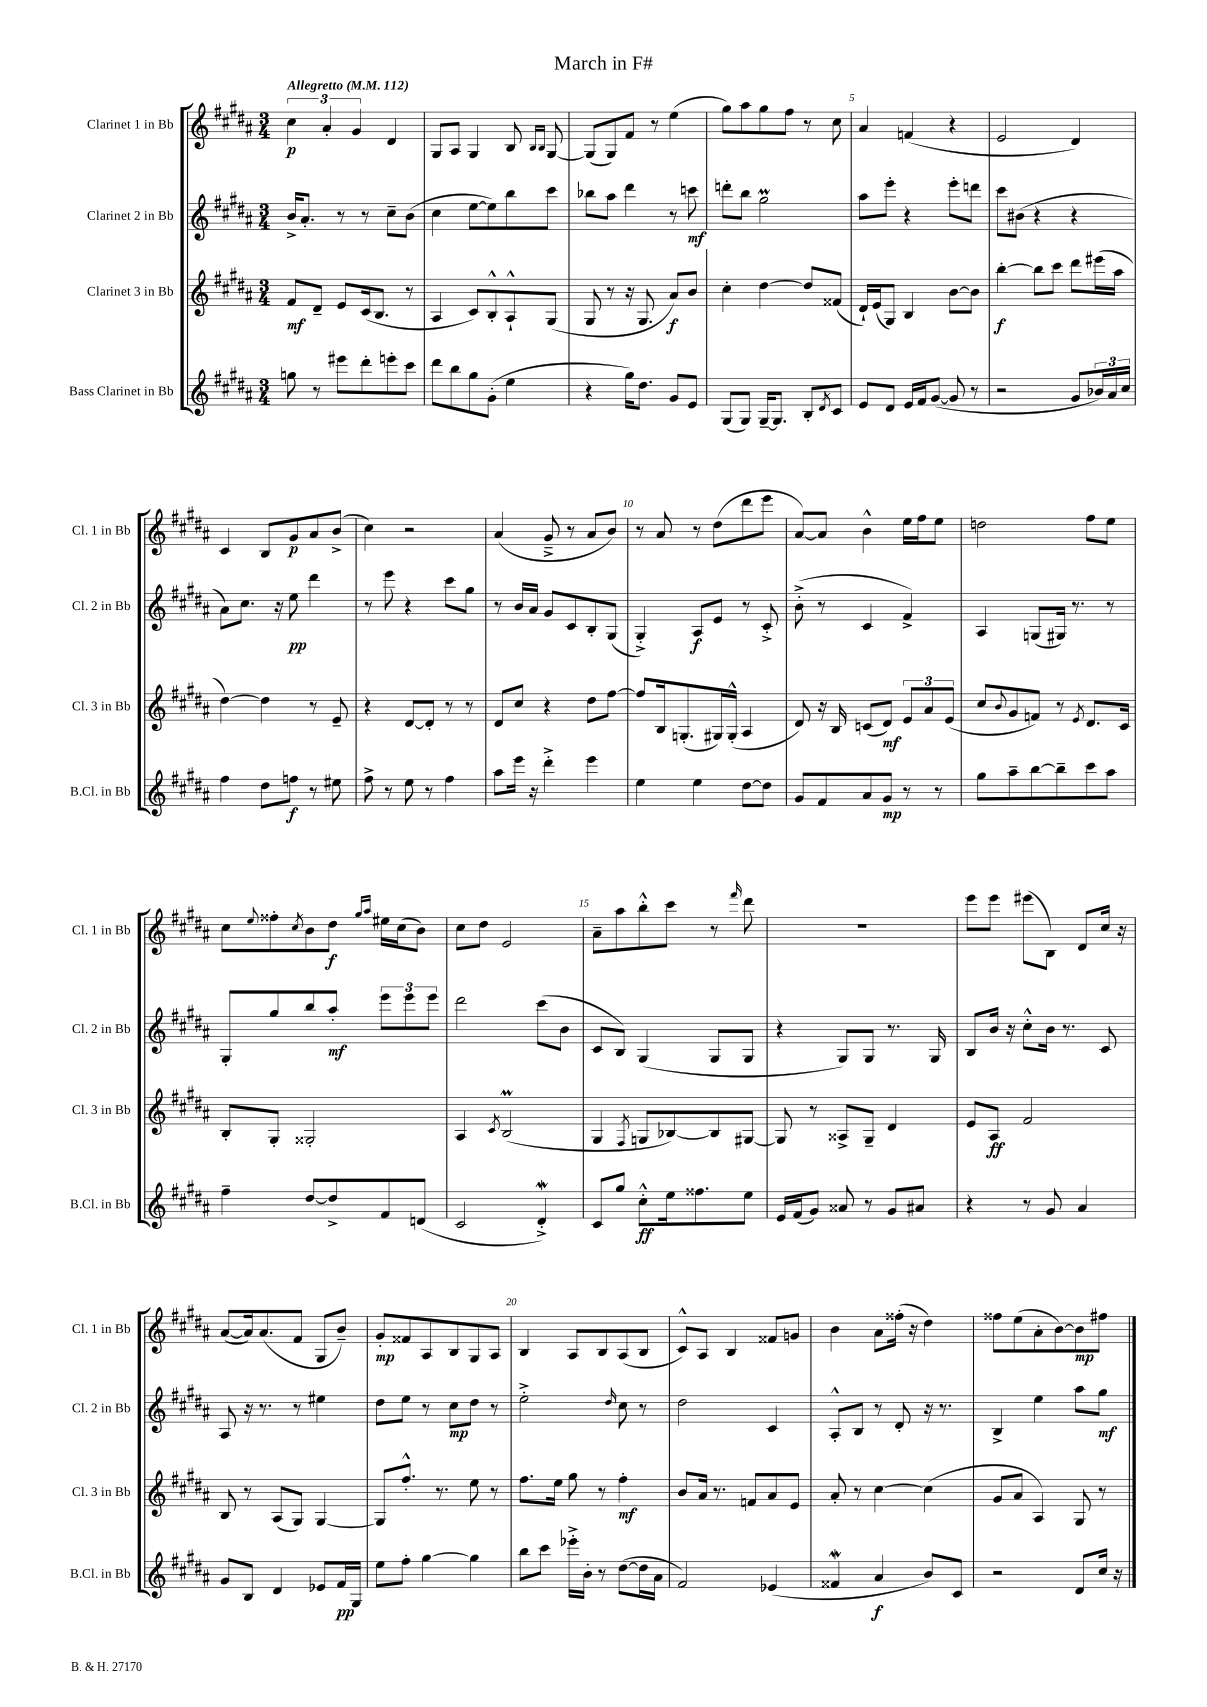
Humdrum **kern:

**kern	**kern	**kern	**kern
*staff4	*staff3	*staff2	*staff1
*clefG2	*clefG2	*clefG2	*clefG2
*k[f#c#g#d#a#]	*k[f#c#g#d#a#]	*k[f#c#g#d#a#]	*k[f#c#g#d#a#]
*M3/4	*M3/4	*M3/4	*M3/4
*MM112	*MM112	*MM112	*MM112
8gg	8f#	16b^	6cc#
.	.	8.a#'	.
8r	8d#~	.	.
.	.	.	6a#'
8eee#	8e	8r	.
.	.	.	6g#
8ddd#'	(16c#	8r	.
.	8.B	.	.
8eee'	.	8cc#~	4d#
8ccc#	8r	(8b	.
=	=	=	=
8ddd#	4A#	4cc#	8G#
8bb	.	.	8A#
8gg#	8c#)	[8ee	4G#
(8g#'	8B'^^	8ee])	.
4ee	8A#`^^	8bb	8B
.	.	.	16qqB
.	.	.	16qqB
.	(8G#	8ccc#	[8G#
=	=	=	=
4r	8G#	8bb-	(8G#]
.	8r	8aa#	8G#)
16gg#)	16r	4ddd#	8f#
8.dd#	8.G#	.	.
.	.	.	8r
8g#	8a#)	8r	(4ee
8e	8b	8ccc	.
=	=	=	=
(8G#	4cc#'	8ddd'	8gg#)
8G#)	.	8bb	8aa#
[16G#~	[4dd#	2gg#	8gg#
8.G#]	.	.	.
.	.	.	8ff#
8B'	8dd#]	.	8r
8qd#	.	.	.
8c#	(8f##	.	8cc#
=	=	=	=
8e	16d#`)	8aa#	4a#
.	(16e	.	.
8d#	8G#)	8eee'	.
16e	4B	4r	(4f
16f#	.	.	.
([8g#	.	.	.
8g#]	[8b	8eee'	4r
8r	8b]	8ddd	.
=	=	=	=
2r	[4bb'	8ccc#	2e
.	.	(8b#	.
.	8bb]	4r	.
.	8ccc#	.	.
8g#	8ddd#	4r	4d#)
24b-)	(16eee#	.	.
24a#	.	.	.
.	16aa#	.	.
24cc#	.	.	.
=	=	=	=
4ff#	[4dd#)	8a#)	4c#
.	.	8.cc#	.
8dd#	4dd#]	.	8B
.	.	16r	.
8ff	.	8ee	8g#
8r	8r	4ddd#	8a#
8ee#	8e~	.	(8b^
=	=	=	=
8ff#^	4r	8r	4cc#)
8r	.	8eee	.
8ee	[8d#	4r	2r
8r	8d#']	.	.
4ff#	8r	8ccc#	.
.	8r	8gg#	.
=	=	=	=
8aa#	8d#	8r	(4a#
16eee	8cc#	16b	.
16r	.	16a#	.
4ddd#'^	4r	8g#	8g#~^
.	.	8c#	8r
4eee	8dd#	8B'	8a#
.	[8ff#	(8G#	8b)
=	=	=	=
4ee	8ff#]	4G#'^)	8r
.	16B	.	8a#
.	(8.G'	.	.
4ee	.	8A#	8r
.	16G#)	8e	(8dd#
.	(16G#'^^	.	.
[8dd#	4A#	8r	8ddd#
8dd#]	.	8c#'^	8eee
=	=	=	=
8g#	8d#)	(8b'^	[8a#)
8f#	16r	8r	8a#]
.	16B	.	.
8a#	(8c	4c#	4b^^
8g#	8d#)	.	.
8r	12e	4f#^)	16ee
.	.	.	16ff#
.	12a#	.	.
8r	.	.	8ee
.	(12e	.	.
=	=	=	=
8gg#	8cc#	4A#	2dd
.	8qqb	.	.
8aa#~	8g#	.	.
[8bb	8f)	(8G	.
8bb~]	8r	16G#)	.
.	.	8.r	.
.	8qe	.	.
8ccc#	8.d#	.	8ff#
8aa#	.	8r	8ee
.	16c#	.	.
=	=	=	=
4ff#~	8B'	8G#'	8cc#
.	.	.	8qqee
.	8G#'	8gg#	8ff##'
.	.	.	8qcc#
[8dd#	2G##'	8bb	8b
8dd#^]	.	8aa#'	8dd#
.	.	.	16qqgg#
.	.	.	16qqaa#
8f#	.	12eee	16ee#
.	.	.	(16cc#
.	.	12eee	.
(8d	.	.	8b)
.	.	12eee	.
=	=	=	=
2c#	4A#	2ddd#	8cc#
.	.	.	8dd#
.	8qc#	.	.
.	(2B	.	2e
4d#'^)	.	(8ccc#	.
.	.	8b	.
=	=	=	=
8c#	4G#	8c#	8a#~
8gg#	.	8B)	8aa#
.	8qF#	.	.
8cc#'^^	8G	(4G#	8bb'^^
16ee	[8B-)	.	8ccc#
8.ff##	.	.	.
.	8B-]	8G#	8r
.	.	.	16qqfff#
8ee	[8G#	8G#	8ddd#
=	=	=	=
16e	8G#]	4r	2.r
(16f#	.	.	.
8g#)	8r	.	.
8a##	8A##^	8G#)	.
8r	8G#~	8G#	.
8g#	4d#	8.r	.
8a#	.	.	.
.	.	16G#	.
=	=	=	=
4r	8e	8B	8eee
.	8A#	16b	8eee
.	.	16r	.
8r	2f#	8cc#'^^	(8eee#
8g#	.	16b	8B)
.	.	8.r	.
4a#	.	.	8d#
.	.	8c#	16cc#
.	.	.	16r
=	=	=	=
8g#	8B	8A#	([8a#
8B	8r	16r	16a#])
.	.	8.r	(8.a#
4d#	(8A#	.	.
.	8G#)	8r	8f#
8e-	[4G#	4ee#	8G#
16f#	.	.	8b~)
16G#	.	.	.
=	=	=	=
8ee	8G#]	8dd#	8g#'
8ff#'	8.ff#'^^	8ee	8f##
[4gg#	.	8r	8A#
.	8.r	.	.
.	.	8cc#	8B
4gg#]	8ee	8dd#	8G#
.	8r	8r	8A#
=	=	=	=
8bb	8.ff#	2ee'^	4B
8ccc#	.	.	.
.	16ee	.	.
16eee-'^	8gg#	.	8A#
16b'	.	.	.
8r	8r	.	8B
.	.	16qqdd#	.
([8dd#	4ff#'	8cc#	(8A#
16dd#]	.	8r	8B
16a#	.	.	.
=	=	=	=
2f#)	8b	2dd#	8c#^^)
.	16a#	.	8A#
.	8.r	.	.
.	.	.	4B
.	8f	.	.
(4e-	8a#	4c#	8f##
.	8e	.	8g
=	=	=	=
4f##	8a#'	8A#'^^	4b
.	8r	8B	.
4a#	[4cc#	8r	8a#
.	.	8d#'	(16ff##'
.	.	.	16r
8b)	(4cc#]	16r	4dd#)
.	.	8.r	.
8c#	.	.	.
=	=	=	=
2r	8g#	4B^	8ff##
.	8a#	.	(8ee
.	4A#)	4ee	8a#'
.	.	.	[8b)
8d#	8G#	8aa#	8b]
16cc#	8r	8gg#	8ff#
16r	.	.	.
==	==	==	==
*-	*-	*-	*-
